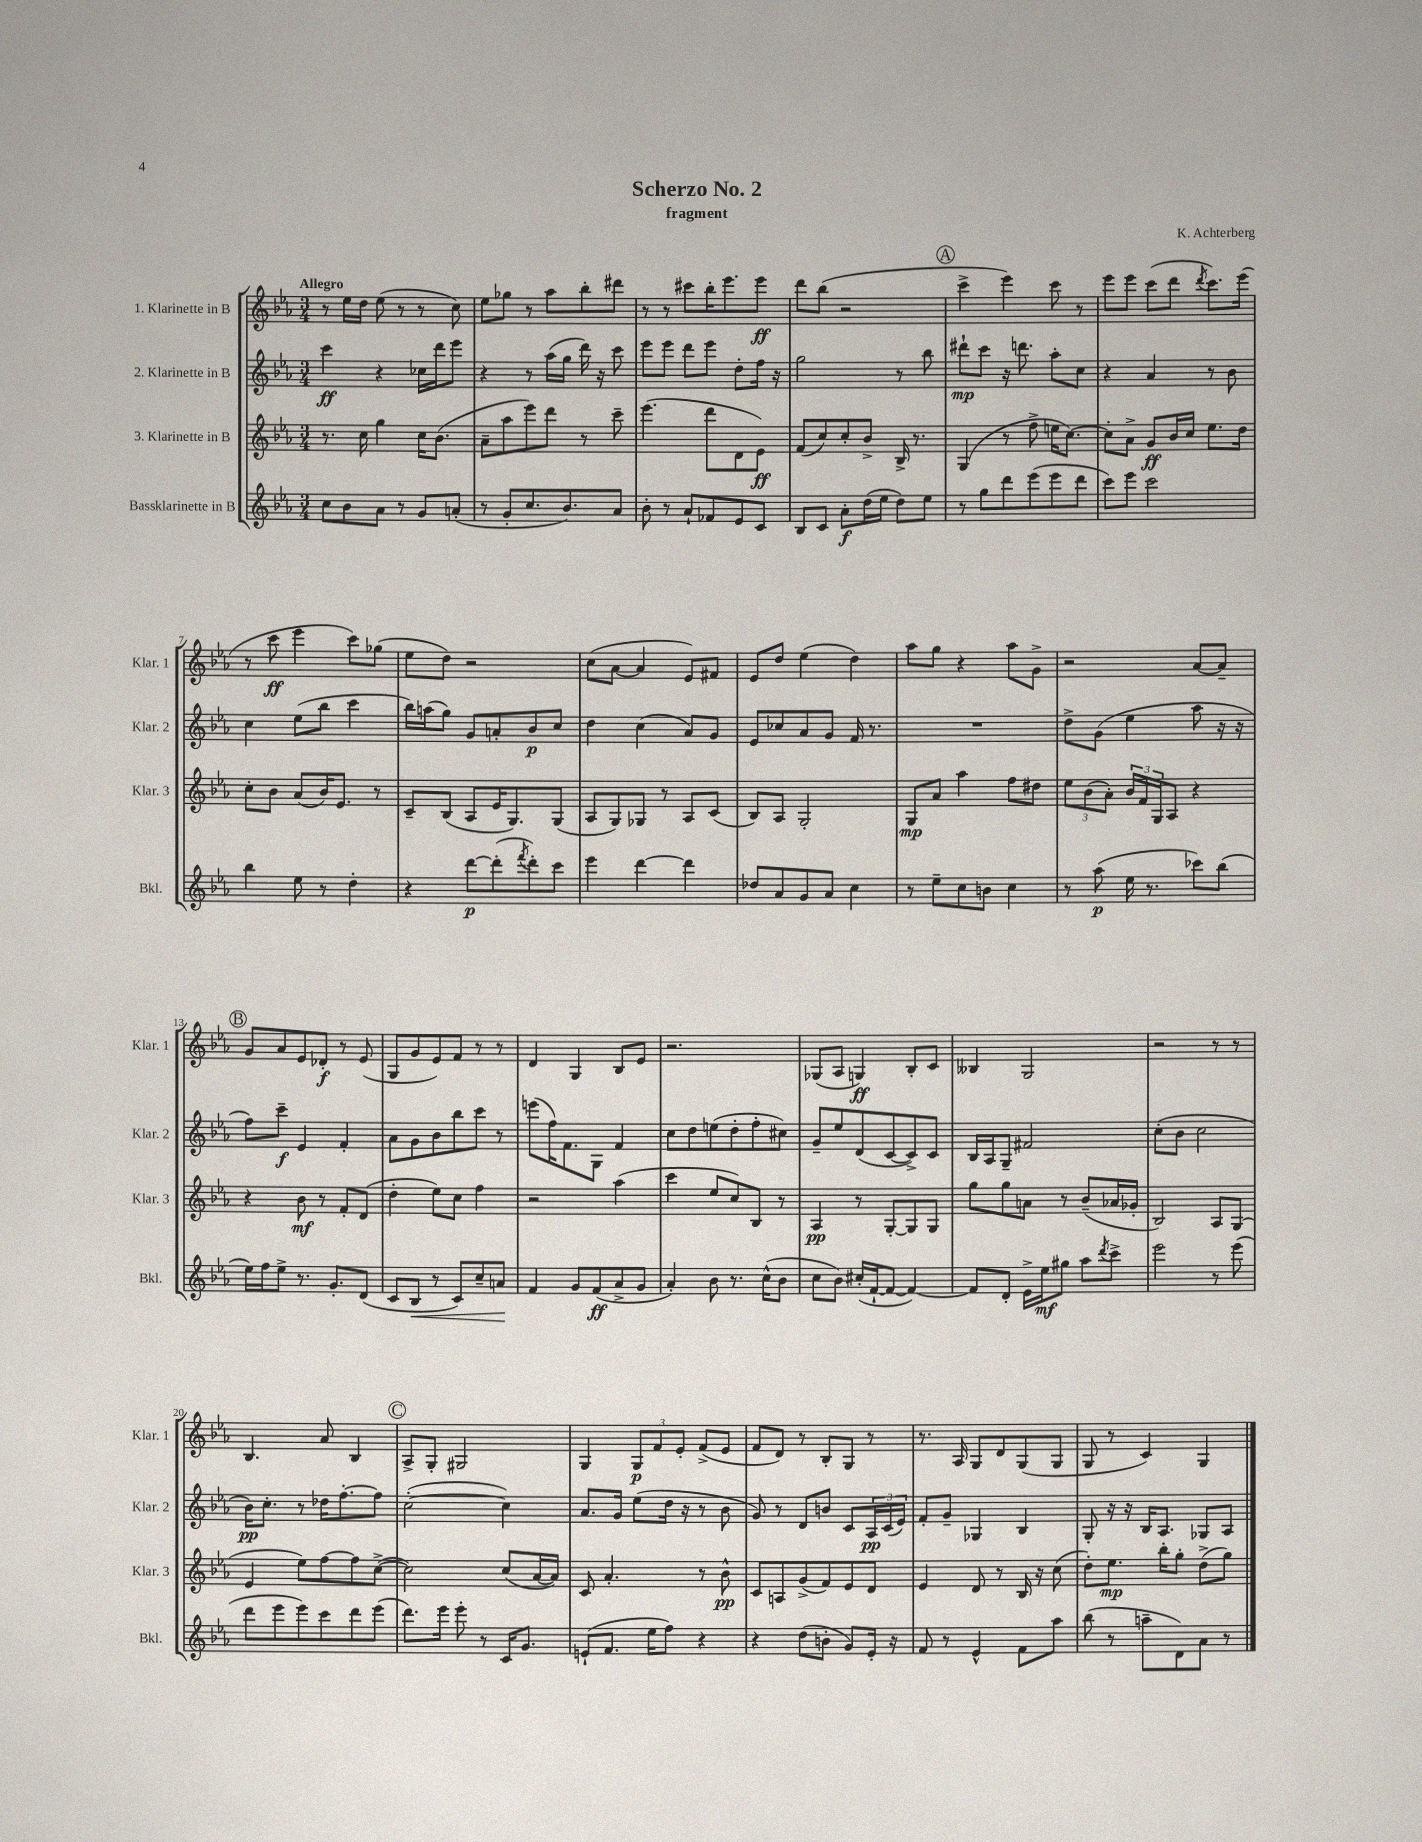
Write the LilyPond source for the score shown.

\header { title = "Scherzo No. 2" composer = "K. Achterberg" subtitle = "fragment" }
<<
\new StaffGroup <<
\new Staff = "s0" \with { instrumentName = "1. Klarinette in B" shortInstrumentName = "Klar. 1" } {
    \clef treble \key ees \major \numericTimeSignature \time 3/4 \tempo "Allegro"
    r8 ees''16 d''16 ees''8( r8 r8 c''8) |
    ees''8 ges''8 r8 aes''8 bes''8-. dis'''8 |
    r8 r8 cis'''8 bes''16-. ees'''8. ees'''8\ff |
    d'''8 bes''8( r2 |
    \mark \markup { \circle "A" } c'''4-> ees'''4) c'''8 r8 |
    ees'''8 ees'''8 c'''8( d'''8 \acciaccatura { d'''8 } c'''8.) ees'''16( |
    r8 c'''8\ff ees'''4 c'''8) ges''8( |
    ees''8 d''8) r2 |
    c''8( aes'8~ aes'4 ees'8) fis'8 |
    ees'8 d''8 ees''4( d''4) |
    aes''8 g''8 r4 aes''8 g'8-> |
    r2 aes'8~ aes'8-- |
    \mark \markup { \circle "B" } g'8 aes'8 ees'8 des'8-.\f r8 ees'8( |
    g8 g'8 ees'8) f'8 r8 r8 |
    d'4 g4 bes8 ees'8 |
    r2. |
    ges8( aes8 g4\ff) bes8-. c'8 |
    beses4 g2 |
    r2 r8 r8 |
    bes4. aes'8 bes4 |
    \mark \markup { \circle "C" } aes8-> g8-. gis2 |
    g4 \tuplet 3/2 { g8\p f'8 ees'8-. } f'8->( ees'8 |
    f'8 d'8) r8 bes8-. g8 r8 |
    r8. aes16 g8 d'8 g8( g8 |
    g8 r8 c'4) g4 \bar "|." |
}
\new Staff = "s1" \with { instrumentName = "2. Klarinette in B" shortInstrumentName = "Klar. 2" } {
    \clef treble \key ees \major \numericTimeSignature \time 3/4
    c'''4\ff r4 ces''16 d'''16 ees'''8 |
    r4 r8 aes''16( g''16 d'''16) r16 c'''8 |
    ees'''8 ees'''8 d'''8 ees'''8 d''8-. f''16 r16 |
    g''2 r8 bes''8 |
    \mark \markup { \circle "A" } dis'''8-!\mp c'''8 r16 d'''8. aes''8-. c''8 |
    r4 aes'4 r8 bes'8 |
    c''4 ees''8( bes''8 c'''4 |
    bes''16) a''16( g''8) g'8 a'8-. bes'8\p c''8 |
    d''4 c''4( aes'8) g'8 |
    ees'8 ces''8 aes'8 g'8 f'16 r8. |
    R2. |
    d''8-> g'8( ees''4 aes''8 r16 r16 |
    \mark \markup { \circle "B" } f''8) c'''8--\f ees'4 f'4-. |
    aes'8 g'8 bes'8 bes''8 c'''8 r8 |
    e'''8( f''16) f'8. g8 f'4 |
    c''8 d''8 e''8( d''8-. f''8-. cis''8) |
    g'8-- ees''8 d'8( c'8~ c'8->) c'8 |
    bes16 aes16 g8-- fis'2 |
    c''8-.( bes'8 c''2 |
    bes'16\pp) c''8.-. r8 des''16 f''8.~-. f''8 |
    \mark \markup { \circle "C" } c''2~-.( c''4) |
    aes'8. g'16 ees''8( d''16 r16 r8 bes'8 |
    g'8) r8 d'8 b'8 c'8 \tuplet 3/2 { aes16\pp c'16( ees'16) } |
    f'8-. g'8-- ges4 bes4 |
    g8-. r16 r16 bes16 aes8. ges8 aes8 \bar "|." |
}
\new Staff = "s2" \with { instrumentName = "3. Klarinette in B" shortInstrumentName = "Klar. 3" } {
    \clef treble \key ees \major \numericTimeSignature \time 3/4
    r8. c''16 g''4 c''16 bes'8.( |
    aes'8-- aes''8 ees'''8) d'''8 r8 c'''8-- |
    ees'''4.( d'''8 d'8 ees'8\ff) |
    f'8( c''8) c''8-. bes'8-> bes16-> r8. |
    \mark \markup { \circle "A" } g4( r8 f''8-> e''16 c''8.~) |
    c''8-. aes'8-> g'8\ff bes'16 c''16 ees''8. d''16 |
    c''8-. bes'8 aes'8( bes'16) ees'8. r8 |
    c'8-- bes8( aes8 ees'16 g8.) g8( |
    aes8 g8) ges8 r8 aes8 c'8( |
    bes8) aes8 g2-. |
    g8\mp aes'8 aes''4 f''8 dis''8 |
    \tuplet 3/2 { ees''8 bes'8( aes'8-.) } \tuplet 3/2 { bes'16 f'16 g16 } aes8 r4 |
    \mark \markup { \circle "B" } r4 bes'8\mf r8 f'8-. d'8( |
    d''4-. ees''8) c''8 f''4 |
    r2 aes''4( |
    c'''4 ees''8 c''8) bes8 r8 |
    aes4\pp r8 g8~-. g8 g8 |
    g''8 g''8 a'8 r8 bes'8--( aes'16 ges'16-. |
    bes2) aes8 g8( |
    ees'4 ees''8) f''8~ f''8 c''8~->( |
    \mark \markup { \circle "C" } c''2) c''8( aes'16~ aes'16) |
    c'8 aes'4.-. r8 bes'8-^\pp |
    c'8 a8 g'8->( f'8) ees'8 d'8 |
    ees'4 d'8 r8 bes16 r16 c''8( |
    d''8-.) ees''8.\mp bes''16-. g''8-. d''8->( g''8) \bar "|." |
}
\new Staff = "s3" \with { instrumentName = "Bassklarinette in B" shortInstrumentName = "Bkl." } {
    \clef treble \key ees \major \numericTimeSignature \time 3/4
    c''8 bes'8 aes'8 r8 g'8 a'8-.( |
    r8 g'8-. c''8. bes'8.) aes'8 |
    bes'8-. r8 aes'8-! fes'8 ees'8 c'8 |
    bes8 c'8 aes'8-.\f d''16( ees''16 d''8) ees''8 |
    \mark \markup { \circle "A" } r8 g''8 d'''8 ees'''8( ees'''8 d'''8 |
    c'''8) ees'''8 c'''2 |
    bes''4 ees''8 r8 d''4-. |
    r4 d'''8~\p d'''8-.( \acciaccatura { f'''8 } d'''8-.) c'''8 |
    ees'''4 d'''4~ d'''4 |
    des''8 aes'8 g'8 aes'8 c''4 |
    r8 ees''8-- c''8 b'8 c''4 |
    r8 aes''8\p( ees''16 r8. ces'''8) bes''8( |
    \mark \markup { \circle "B" } ees''16) f''16 ees''8-> r8. g'8.-. d'8( |
    c'8 bes8\< r8 c'8) c''8-- a'8\! |
    f'4 g'8 f'8\ff( aes'8-> g'8 |
    aes'4-.) bes'8 r8. c''16-^( bes'8 |
    c''8 bes'8) cis''16-.( f'16~-! f'8~ f'4~) |
    f'8 d'8-. ees'16-> ees''16\mf gis''8 aes''8 \acciaccatura { d'''8 } c'''8-> |
    ees'''2 r8 ees'''8( |
    d'''8 ees'''8 ees'''8) c'''8 d'''8 ees'''8( |
    \mark \markup { \circle "C" } d'''8.) ees'''16 ees'''8-. r8 c'16 g'8. |
    e'8-!( f'8. ees''16 f''8) r4 |
    r4 d''8( b'8-. g'8) ees'16-. r16 |
    f'8 r8 ees'4-^ f'8 aes''8 |
    bes''8( r8 a''8-- d'8) aes'8 r8 \bar "|." |
}
>>
>>
